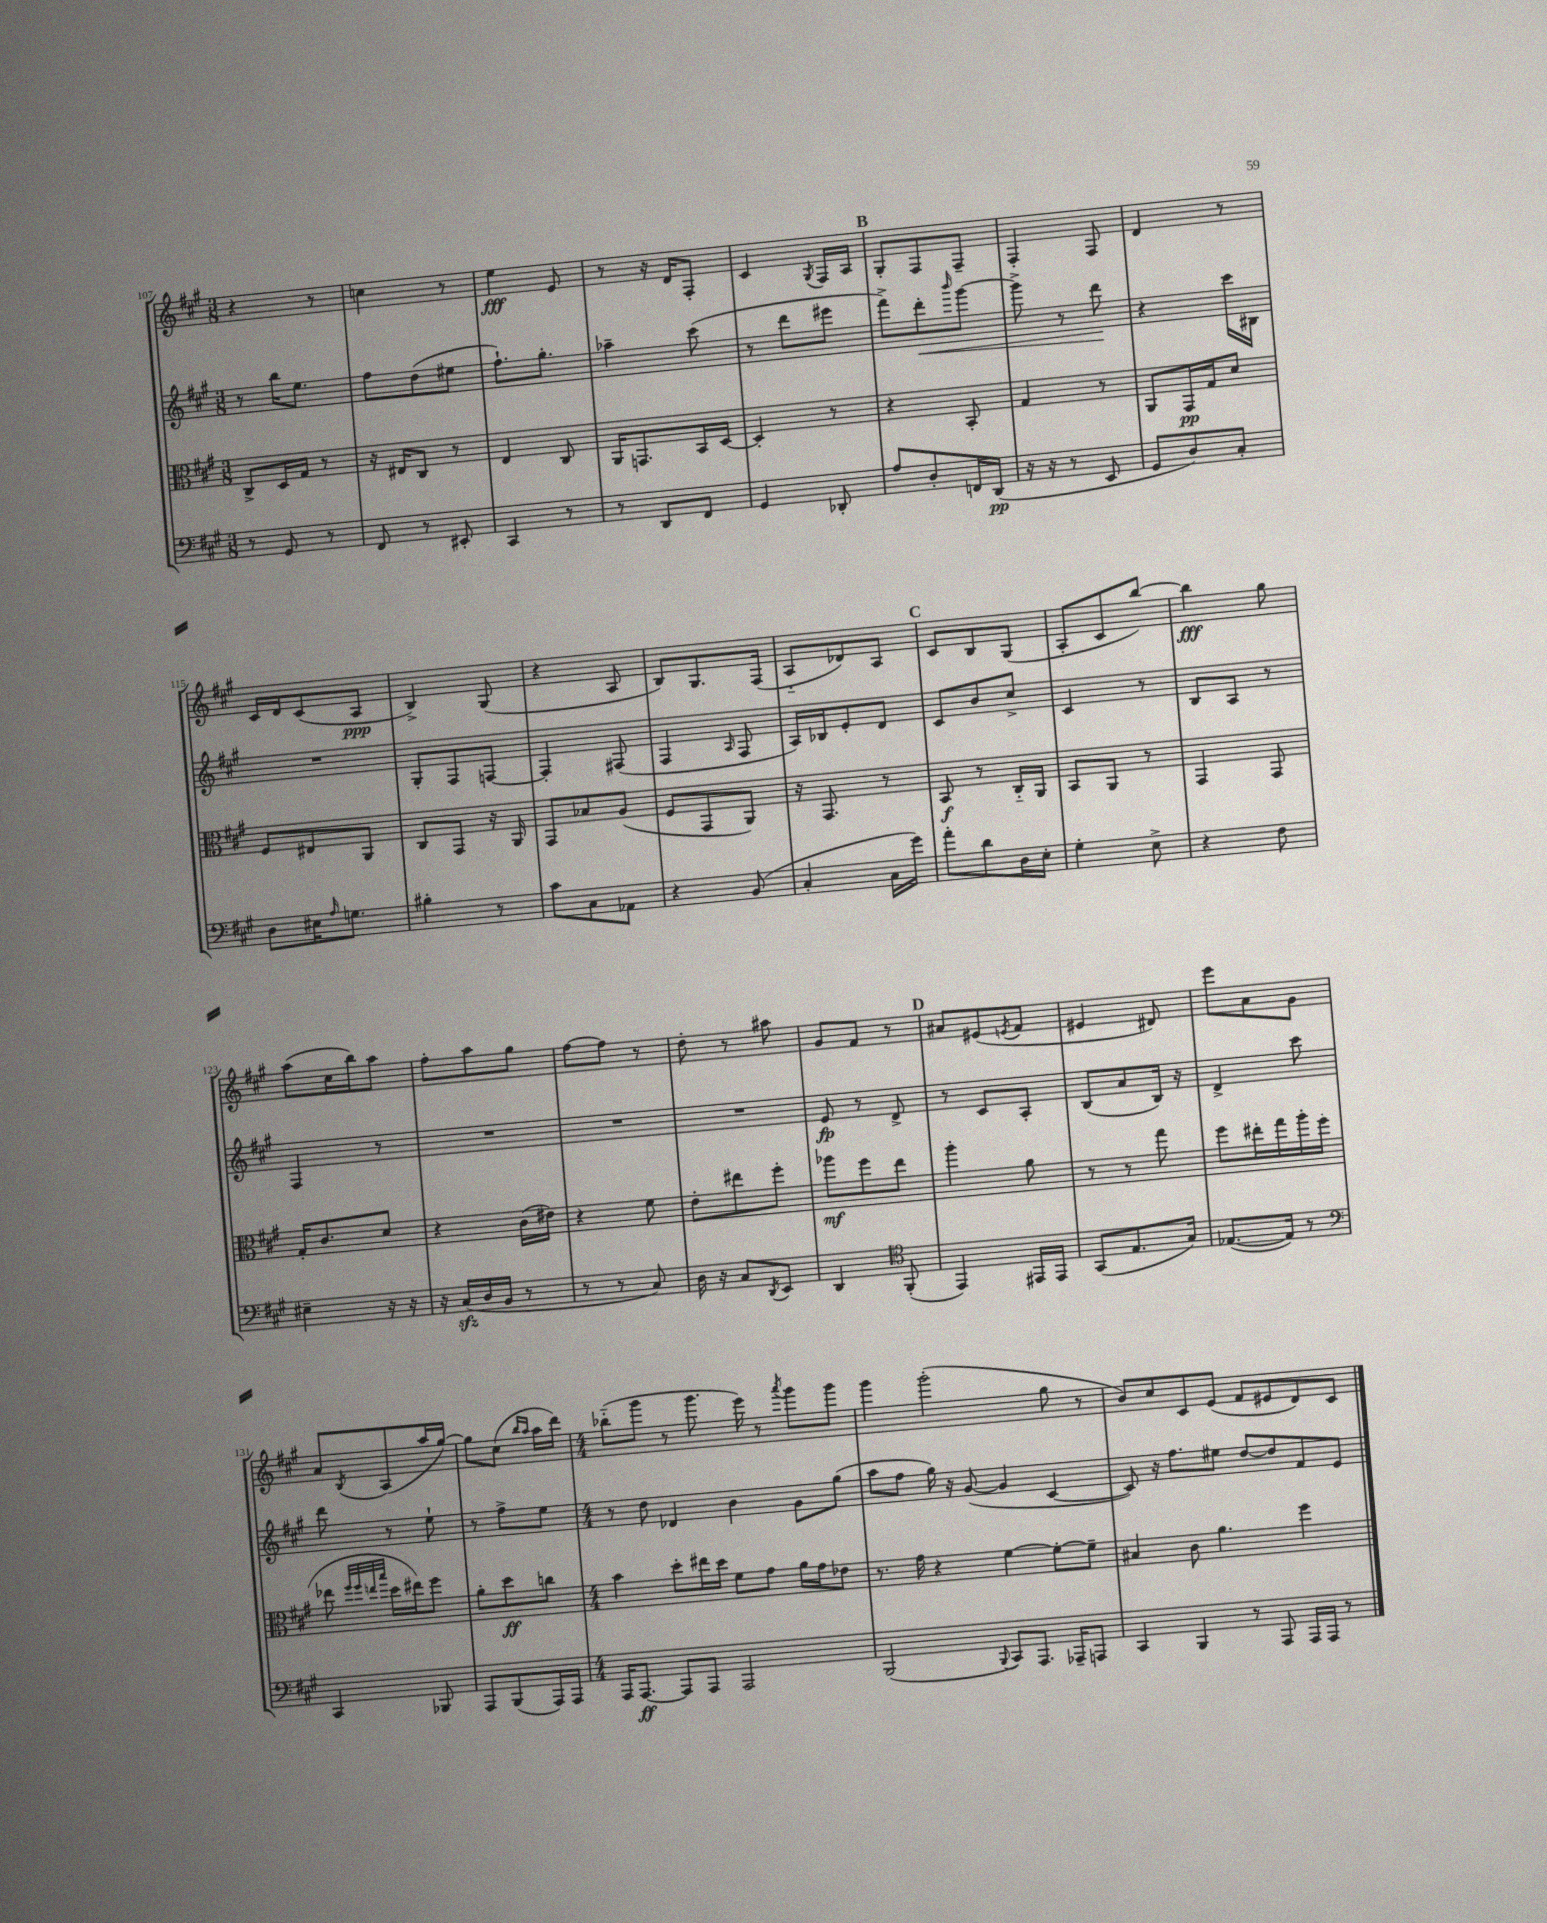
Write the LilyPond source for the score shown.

<<
\new StaffGroup <<
\new Staff = "s0" {
    \clef treble \key a \major \numericTimeSignature \time 3/8
    r4 r8 |
    c''4 r8 |
    e''4\fff e'8 |
    r8 r16 d'16 fis8-. |
    cis'4 \acciaccatura { gis8 } fis16 a16 |
    \mark \markup { \bold "B" } gis8-. fis8 fis8-- |
    fis4-. fis8 |
    d'4 r8 |
    cis'16 d'16 cis'8( a8\ppp |
    b4->) gis8( |
    r4 a8 |
    b8) gis8. fis16( |
    a8-_ des'8) a8 |
    \mark \markup { \bold "C" } cis'8 b8 gis8( |
    a8-. cis'8 b''8~) |
    b''4\fff gis''8 |
    a''8( cis''16 b''16) a''8 |
    fis''8-. a''8 gis''8 |
    fis''8~ fis''8 r8 |
    d''8-. r8 ais''8 |
    gis'8 fis'8 r8 |
    \mark \markup { \bold "D" } ais'8 eis'8( \acciaccatura { e'8 } fis'8 |
    eis'4 dis'8) |
    e'''8 a'8 gis'8 |
    a'8 \acciaccatura { b8 } a8( a''16 gis''16~) |
    gis''8 cis''8( \grace { b''16 a''16 } a''16 d'''16) |
    \numericTimeSignature \time 4/4 bes''8-_( gis'''8 r8 gis'''8. e'''16) r8 \acciaccatura { a'''8 } gis'''8 gis'''8 |
    gis'''4 gis'''2-.( gis''8 r8 |
    b'8) cis''8 cis'8 e'8( fis'8 eis'8 d'8) cis'8 \bar "|." |
}
\new Staff = "s1" {
    \clef treble \key a \major \numericTimeSignature \time 3/8
    r8 b''16 e''8. |
    fis''8 d''8( eis''8 |
    fis''8.-!) gis''8.-. |
    aes''4-- cis'''8( |
    r8 d'''8 eis'''8 |
    \mark \markup { \bold "B" } fis'''8->) d'''8-.\< \grace { b'''16 } gis'''8~ |
    gis'''8-> r8 d'''8\! |
    r4 cis'''16 bis16 |
    R4. |
    gis8-. fis8 f8~ |
    f4-. fis8( |
    fis4 \grace { a16 } fis8 |
    a16) bes16 e'8-. d'8 |
    \mark \markup { \bold "C" } cis'8 b'8 cis''8-> |
    cis'4 r8 |
    b8 a8 r8 |
    fis4 r8 |
    R4. |
    R4. |
    R4. |
    e'8\fp r8 d'8-> |
    \mark \markup { \bold "D" } r8 cis'8 a8-. |
    b8( a'8 b16) r16 |
    d'4-> cis'''8 |
    d'''8 r8 e''8-! |
    r8 fis''8-> e''8 |
    \numericTimeSignature \time 4/4 r8 d''8 des'4 b'4 gis'8 gis''8( |
    a''8 fis''8 gis''16) r16 gis'8~( gis'4 cis'4~ |
    cis'8) r16 fis''8. eis''8 d''8~ d''8 fis'8 e'8 \bar "|." |
}
\new Staff = "s2" {
    \clef alto \key a \major \numericTimeSignature \time 3/8
    cis8-> d16 gis16 r8 |
    r16 eis16 cis8 r8 |
    e4 cis8 |
    a,16 g,8. b,16 d16~ |
    d4-. r8 |
    \mark \markup { \bold "B" } r4 b,8-. |
    gis4 r8 |
    a,8 gis,16\pp gis16 d'8 |
    fis8 eis8 a,8 |
    cis8 gis,8 r16 a,16 |
    gis,8 bes8 a8( |
    fis8 gis,8 a,8) |
    r16 gis,8. r8 |
    \mark \markup { \bold "C" } b,8\f r8 cis16-_ a,16 |
    b,8 a,8 r8 |
    gis,4 gis,8 |
    gis16-. cis'8. d'8 |
    r4 cis'16( eis'16) |
    r4 fis'8 |
    e'8-. eis''8 fis''8-. |
    aes''8\mf fis''8 e''8 |
    \mark \markup { \bold "D" } a''4-. a'8 |
    r8 r8 gis''8 |
    fis''8 eis''16-. gis''16 a''16-. fis''16( |
    ees''8 \grace { fis''32 fis''32 e''32 b''32 } d''16 eis''16) fis''8 |
    a'8-. d''8\ff c''8 |
    \numericTimeSignature \time 4/4 b'4 d''8-. eis''16 d''16 fis'8 gis'8 a'16 gis'16 ees'8 |
    r8. gis'16 r4 fis'4~ fis'8~-. fis'8-- |
    bis4 cis'8 a'4. fis''4 \bar "|." |
}
\new Staff = "s3" {
    \clef bass \key a \major \numericTimeSignature \time 3/8
    r8 gis,8 r8 |
    fis,8 r8 eis,8-. |
    cis,4 r8 |
    r8 d,8 fis,8 |
    gis,4 des,8-. |
    \mark \markup { \bold "B" } a8 d8-. f,16 d,16\pp( |
    r16 r16 r8 e,8 |
    gis,8 d8) cis8-. |
    d8 eis16 \grace { a16 } g8. |
    bis4-. r8 |
    cis'8 cis8 aes,8 |
    r4 b,8( |
    cis4-. cis16 gis'16) |
    \mark \markup { \bold "C" } a'8-. d'8 d16 e16-. |
    gis4-. e8-> |
    r4 fis8 |
    eis4-- r16 r16 |
    r16 cis16\sfz( d16 b,16 r8 |
    r8 r8 cis8) |
    d16 r16 cis8 \acciaccatura { d,8 } e,8 |
    d,4 \clef tenor fis,8-.( |
    \mark \markup { \bold "D" } e,4) eis,16 eis,16 |
    gis,8( e8. gis16) |
    ees8.~( ees16) r8 |
    \clef bass cis,4 bes,,8 |
    a,,8 b,,8( a,,16) a,,16 |
    \numericTimeSignature \time 4/4 a,,16 a,,8.~\ff a,,8 a,,8 a,,2 |
    b,,2( \appoggiatura { b,,8 } cis,8) a,,8. aes,,16-- a,,8 |
    cis,4 b,,4 r8 a,,8 a,,16 a,,16 r8 \bar "|." |
}
>>
>>
\layout { \context { \Score currentBarNumber = #107 } }
